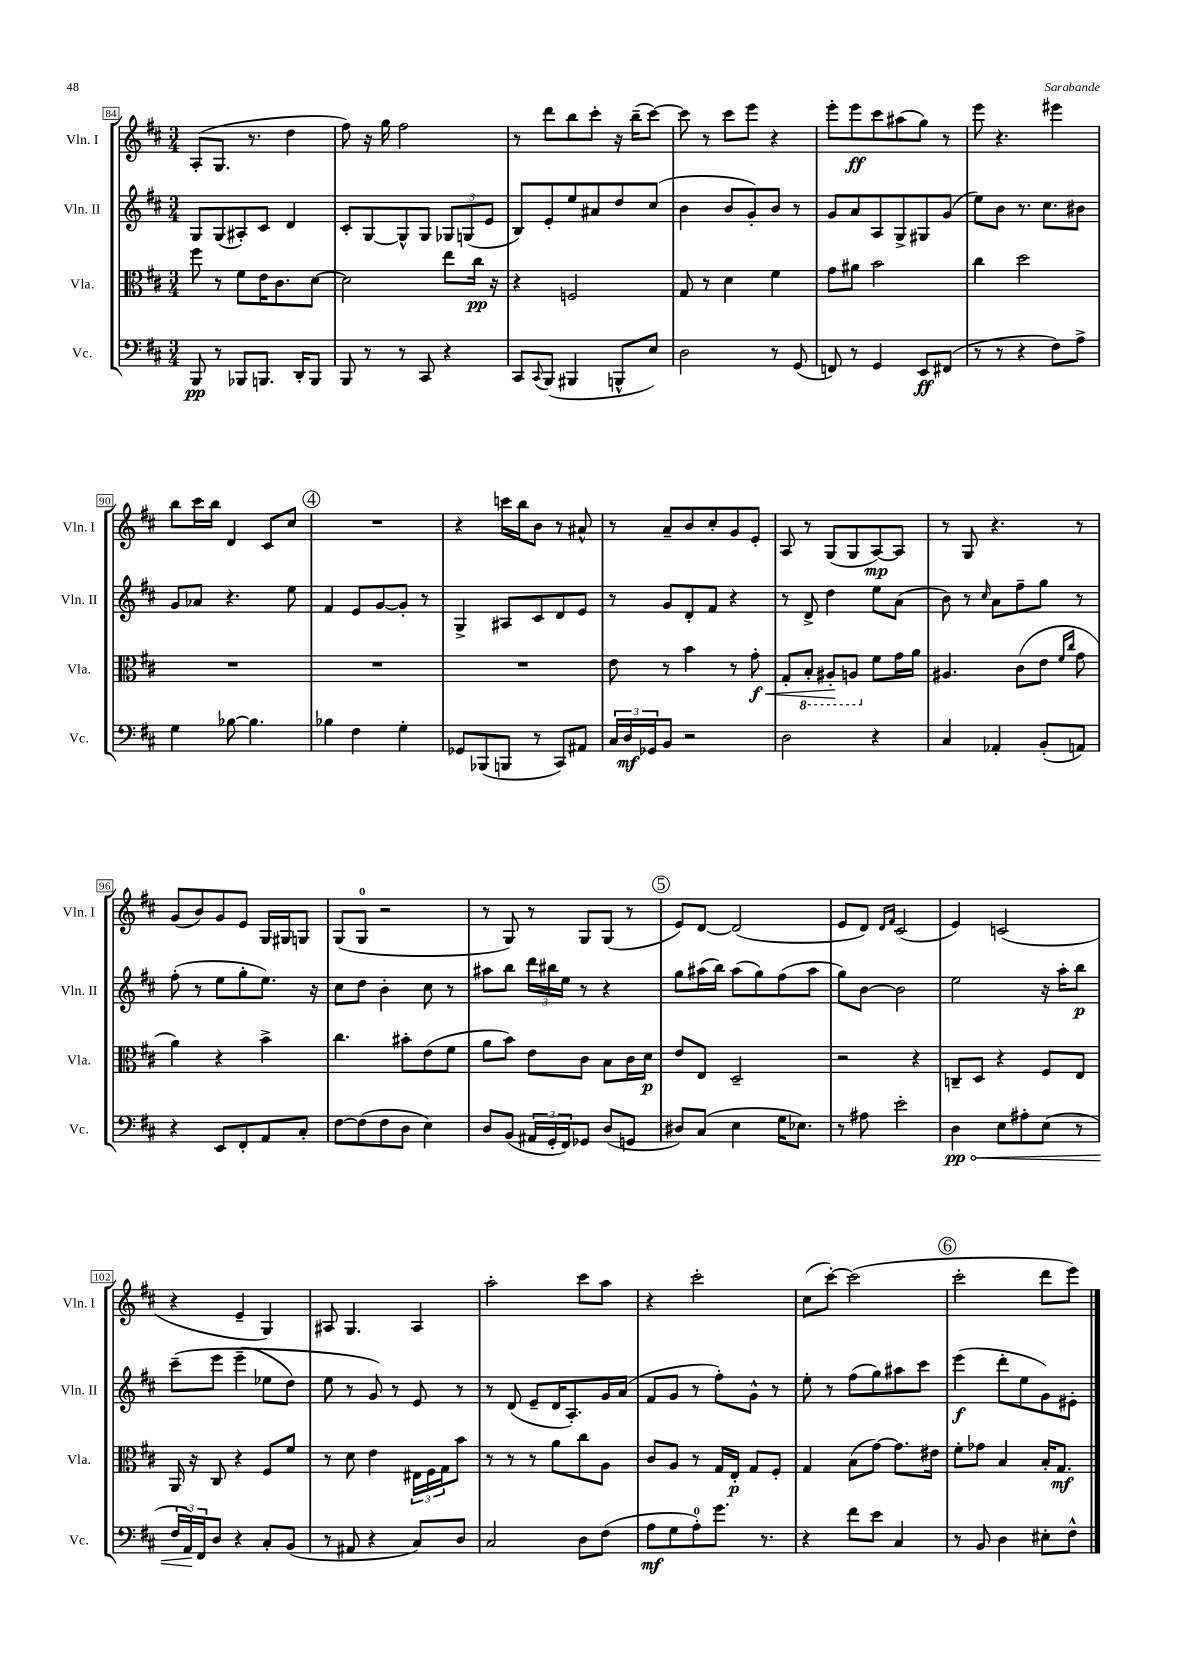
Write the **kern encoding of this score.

**kern	**kern	**kern	**kern
*staff4	*staff3	*staff2	*staff1
*clefF4	*clefC3	*clefG2	*clefG2
*k[f#c#]	*k[f#c#]	*k[f#c#]	*k[f#c#]
*M3/4	*M3/4	*M3/4	*M3/4
8BBB	8ff#	8G	(8A'
8r	8r	(8G	8.G
8BBB-	8f#	8A#')	.
.	.	.	8.r
8.BBB	16e	8c#	.
.	8.c#	.	.
.	.	4d	4dd
16DD'	.	.	.
8BBB	[8d	.	.
=	=	=	=
8BBB	2d]	8c#'	8ff#)
8r	.	[8G	16r
.	.	.	16gg
8r	.	8G^^]	2ff#
8CC#	.	8G	.
4r	8ee	12G-	.
.	.	(12G	.
.	16cc#	.	.
.	.	12e	.
.	16r	.	.
=	=	=	=
8CC#	4r	8B)	8r
8qqCC#	.	.	.
(8BBB	.	8e'	8ddd
4BBB#	2F	8ee	8bb
.	.	8a#	8ccc#'
8BBB^^	.	8dd	16r
.	.	.	(16bb~
8E)	.	(8cc#	[8ccc#)
=	=	=	=
2D	8G	4b	8ccc#]
.	8r	.	8r
.	4d	8b	8ccc#
.	.	8g')	8eee
8r	4f#	8b	4r
(8GG	.	8r	.
=	=	=	=
8FF)	8g	8g	8eee'
8r	8a#	8a	8eee
4GG	2b	8A	8ccc#
.	.	8G^	(8aa#
8EE	.	8G#	8gg)
(8FF#	.	(8g	8r
=	=	=	=
8r	4cc#	8ee)	8eee
8r	.	8b	4.r
4r	2dd	8.r	.
.	.	8.cc#	.
8F#)	.	.	4eee#
8A^	.	8b#	.
=	=	=	=
4G	2.r	8g	8bb
.	.	8a-	16ccc#
.	.	.	16bb
[8B-	.	4.r	4d
4.B-]	.	.	.
.	.	.	8c#
.	.	8ee	8cc#
=	=	=	=
4B-	2.r	4f#	2.r
4F#	.	8e	.
.	.	[8g	.
4G'	.	8g']	.
.	.	8r	.
=	=	=	=
8GG-	2.r	4G^	4r
(8BBB-	.	.	.
8BBB	.	8A#	16ccc
.	.	.	16bb
8r	.	8c#	8b
8CC#)	.	8d	8r
8AA#	.	8e	8a#^^
=	=	=	=
24C#	8e	8r	8r
24D	.	.	.
24GG-	.	.	.
8BB	8r	8g	8a~
2r	4b	8d'	8b
.	.	8f#	8cc#'
.	8r	4r	8g
.	8g'	.	8e'
=	=	=	=
2D	8G'	8r	8A
.	8BB'	8d^	8r
.	8AA#'	4dd	(8G
.	8AA	.	8G
4r	8f#	8ee	[8A)
.	16g	(8a	8A]
.	16a	.	.
=	=	=	=
4C#	4.A#	8b)	8r
.	.	8r	8G
.	.	16qqcc#	.
4AA-'	.	8a	4.r
.	(8c#	8ff#~	.
(8BB'	8e	8gg	.
.	16qqf#	.	.
.	16qqcc#	.	.
8AA)	8g	8r	8r
=	=	=	=
4r	4a)	(8ff#'	(8g
.	.	8r	8b)
8EE	4r	8ee	8g
8FF#'	.	8gg'	8e
8AA	4b^	8.ee)	16G
.	.	.	16G#
8C#'	.	.	8G
.	.	16r	.
=	=	=	=
[8F#	4.cc#	8cc#	(8G
(8F#]	.	8dd	8G
8F#	.	4b'	2r
8D	8b#'	.	.
4E)	(8e	8cc#	.
.	8f#	8r	.
=	=	=	=
8D	8a	8aa#	8r
(8BB	8b)	8bb	8G)
24AA#	8e	24ddd	8r
24GG'	.	24bb#	.
24FF#)	.	24ee	.
8GG-	8c#	8r	8G
(8D	8B	4r	(8G
8GG	16c#	.	8r
.	16d	.	.
=	=	=	=
8D#)	8e	8gg	8e)
(8C#	8E	(16aa#	[8d
.	.	16bb)	.
4E	2D~	(8aa#	(2d]
.	.	8gg)	.
16G	.	(8ff#	.
8.E-)	.	.	.
.	.	8aa#	.
=	=	=	=
8r	2r	8gg)	8e
8A#	.	[8b	8d)
.	.	.	16qqd
.	.	.	16qqf#
2e'	.	2b]	(2c#
.	4r	.	.
=	=	=	=
4D	8C~	2ee	4e)
.	8D	.	.
8E	4r	.	(2c
8A#'	.	.	.
(8E	8F#	16r	.
.	.	16aa'	.
8r	8E	8bb	.
=	=	=	=
24F#	16AA	&(8ccc#~	4r
24AA)	.	.	.
.	16r	.	.
24FF#	.	.	.
8D	8C#	8eee	.
4r	4r	(4eee~	4e~
8C#'	8F#	8ee-	4G)
(8BB	8f#	8dd)	.
=	=	=	=
8r	8r	8ee	8A#
8AA#	8d	8r	4.G
4r	4e	8g&)	.
.	.	8r	.
8C#)	24E#	8e	4A#
.	24F#	.	.
.	24G	.	.
8D	8b	8r	.
=	=	=	=
2C#	8r	8r	2aa'
.	8r	(8d	.
.	8r	8e~	.
.	8a	16d	.
.	.	8.A')	.
8D	8cc#	.	8ccc#
(8F#	8A	16g	8aa
.	.	(16a	.
=	=	=	=
8A	8c#	8f#	4r
8G	8A	8g	.
8A')	8r	8r	2ccc#'
8.g	16G	8ff#')	.
.	16E'	.	.
.	8G	8g^^	.
8.r	.	.	.
.	8F#'	8r	.
=	=	=	=
4r	4G	8ee'	(8cc#
.	.	8r	[8ccc#')
8f#	(8B	(8ff#	(2ccc#]
8e	[8g)	8gg)	.
4C#	8.g]	8aa#	.
.	.	8ccc#	.
.	16e#	.	.
=	=	=	=
8r	8f#'	(4eee	2ccc#'
8BB	8g-	.	.
4D	4B	8ddd'	.
.	.	8ee	.
8E#'	16B'	8g)	8ddd
.	8.G	.	.
8F#^^	.	8e#'	8eee)
==	==	==	==
*-	*-	*-	*-
